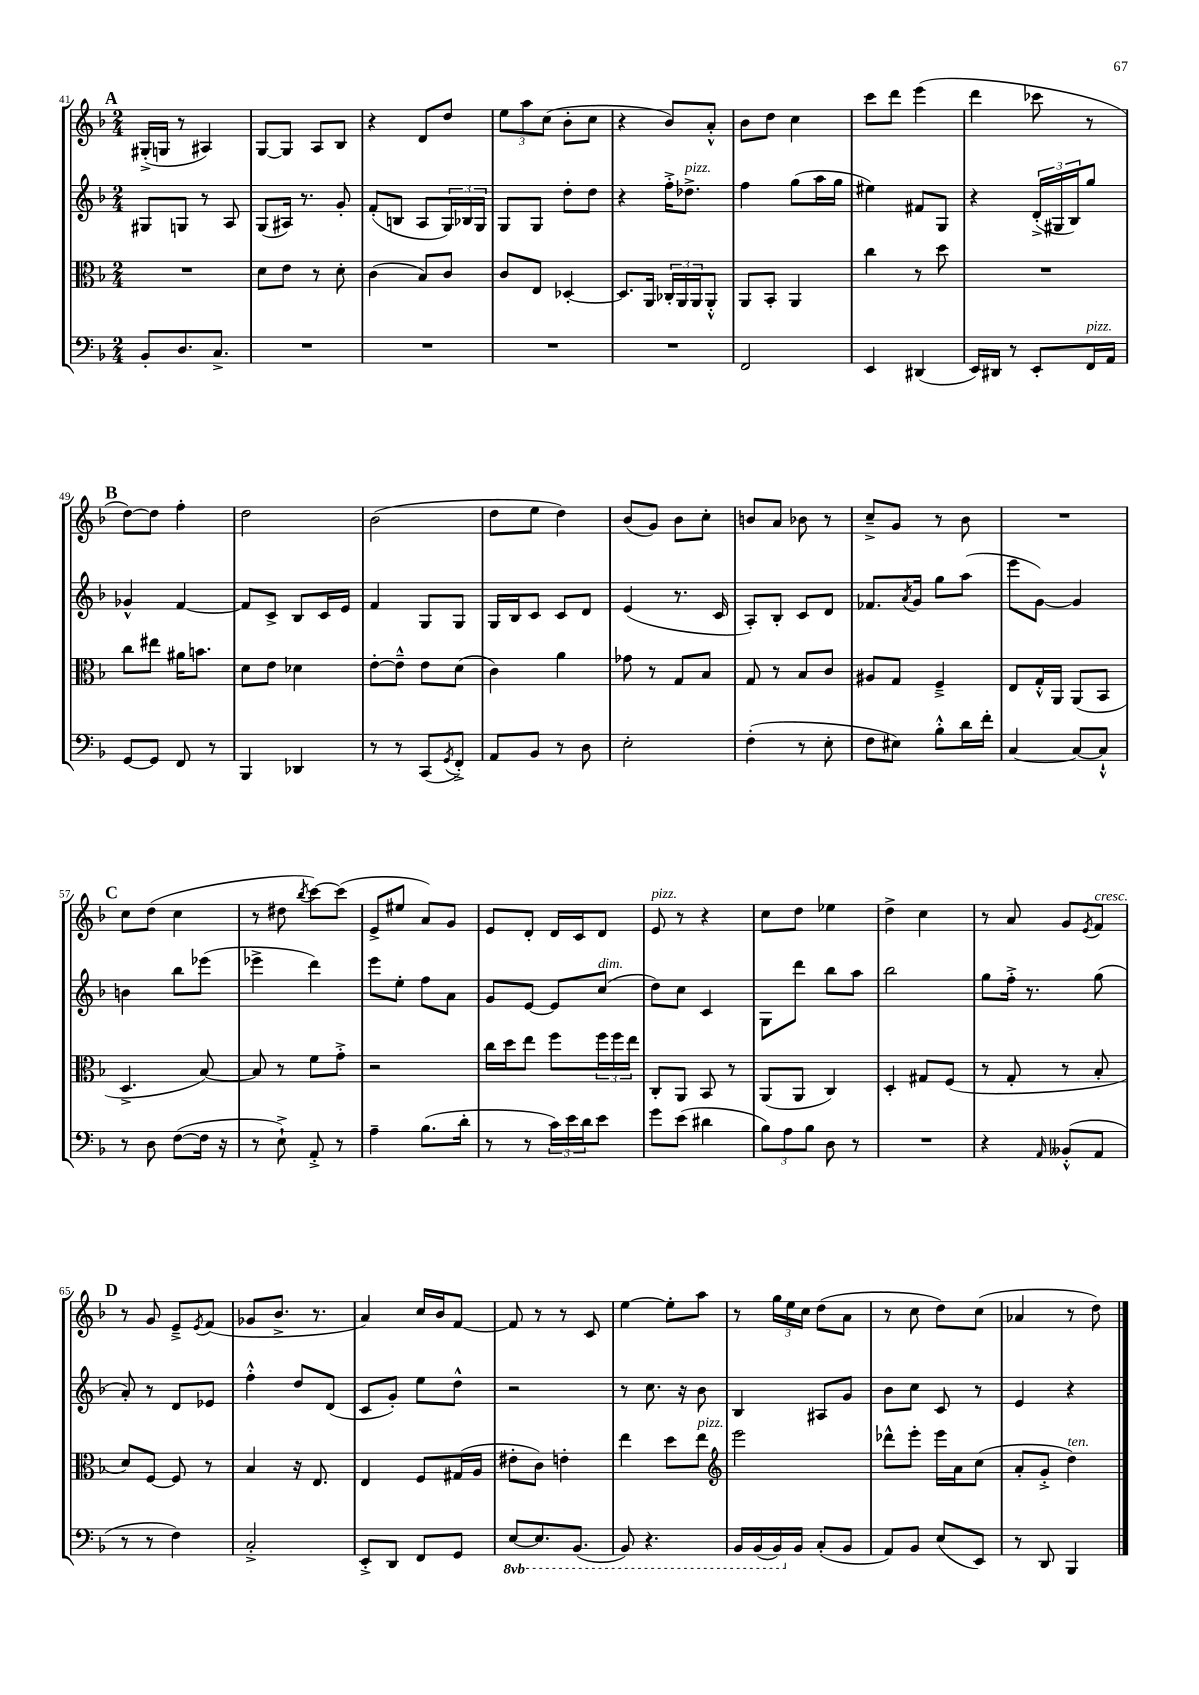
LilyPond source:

<<
\new StaffGroup <<
\new Staff = "s0" {
    \clef treble \key f \major \numericTimeSignature \time 2/4
    \mark \markup { \bold "A" } gis16-.->( g16 r8 ais4) |
    g8~ g8 a8 bes8 |
    r4 d'8 d''8 |
    \tuplet 3/2 { e''8 a''8 c''8( } bes'8-. c''8 |
    r4 bes'8) a'8-.-^ |
    bes'8 d''8 c''4 |
    c'''8 d'''8 e'''4( |
    d'''4 ces'''8 r8 |
    \mark \markup { \bold "B" } d''8~) d''8 f''4-. |
    d''2 |
    bes'2( |
    d''8 e''8 d''4) |
    bes'8( g'8) bes'8 c''8-. |
    b'8 a'8 bes'8 r8 |
    c''8---> g'8 r8 bes'8 |
    R2 |
    \mark \markup { \bold "C" } c''8 d''8( c''4 |
    r8 dis''8 \acciaccatura { bes''8 } c'''8~) c'''8( |
    e'8-> eis''8 a'8) g'8 |
    e'8 d'8-. d'16 c'16 d'8 |
    e'8^\markup { \italic "pizz." } r8 r4 |
    c''8 d''8 ees''4 |
    d''4-> c''4 |
    r8 a'8 g'8 \acciaccatura { e'8 } f'8^\markup { \italic "cresc." } |
    \mark \markup { \bold "D" } r8 g'8 e'8---> \acciaccatura { e'8 } f'8( |
    ges'8 bes'8.-> r8. |
    a'4) c''16 bes'16 f'8~ |
    f'8 r8 r8 c'8 |
    e''4~ e''8-. a''8 |
    r8 \tuplet 3/2 { g''16 e''16 c''16 } d''8( a'8 |
    r8 c''8 d''8) c''8( |
    aes'4 r8 d''8) \bar "|." |
}
\new Staff = "s1" {
    \clef treble \key f \major \numericTimeSignature \time 2/4
    \mark \markup { \bold "A" } gis8 g8 r8 a8 |
    g8( ais16) r8. g'8-. |
    f'8-.( b8 a8 \tuplet 3/2 { g16) bes16 g16 } |
    g8 g8 d''8-. d''8 |
    r4 f''16-.-> des''8.->^\markup { \italic "pizz." } |
    f''4 g''8( a''16 g''16 |
    eis''4) fis'8 g8 |
    r4 \tuplet 3/2 { d'16-.->( gis16 bes16) } g''8 |
    \mark \markup { \bold "B" } ges'4-^ f'4~ |
    f'8 c'8-> bes8 c'16 e'16 |
    f'4 g8 g8 |
    g16 bes16 c'8 c'8 d'8 |
    e'4( r8. c'16 |
    a8-.) bes8-. c'8 d'8 |
    fes'8. \acciaccatura { a'8 } g'16 g''8 a''8( |
    e'''8 g'8~) g'4 |
    \mark \markup { \bold "C" } b'4 bes''8 ees'''8( |
    ees'''4-> d'''4) |
    e'''8 e''8-. f''8 a'8 |
    g'8 e'8~ e'8 c''8^\markup { \italic "dim." }( |
    d''8) c''8 c'4 |
    g8 d'''8 bes''8 a''8 |
    bes''2 |
    g''8 f''16-.-> r8. g''8( |
    \mark \markup { \bold "D" } a'8-.) r8 d'8 ees'8 |
    f''4-.-^ d''8 d'8( |
    c'8 g'8-.) e''8 d''8-^ |
    r2 |
    r8 c''8. r16 bes'8 |
    bes4 ais8 g'8 |
    bes'8 c''8 c'8 r8 |
    e'4 r4 \bar "|." |
}
\new Staff = "s2" {
    \clef alto \key f \major \numericTimeSignature \time 2/4
    \mark \markup { \bold "A" } R2 |
    d'8 e'8 r8 d'8-. |
    c'4( bes8) c'8 |
    c'8 e8 des4~-. |
    des8. a,16 \tuplet 3/2 { ces16-. a,16 a,16 } a,8-.-^ |
    a,8 bes,8-. a,4 |
    c''4 r8 d''8 |
    R2 |
    \mark \markup { \bold "B" } c''8 eis''8 ais'16 b'8. |
    d'8 e'8 des'4 |
    e'8~-. e'8---^ e'8 d'8( |
    c'4) a'4 |
    ges'8 r8 g8 bes8 |
    g8 r8 bes8 c'8 |
    ais8 g8 f4---> |
    e8 g16-.-^ a,16 a,8( bes,8 |
    \mark \markup { \bold "C" } d4.-> bes8~) |
    bes8 r8 f'8 g'8-.-> |
    r2 |
    c''16 d''16 e''8 f''8 \tuplet 3/2 { f''16 f''16 e''16 } |
    c8-. a,8 bes,8 r8 |
    a,8( a,8 c4) |
    d4-. gis8 f8( |
    r8 g8-. r8 bes8-. |
    \mark \markup { \bold "D" } d'8) f8~ f8 r8 |
    bes4 r16 e8. |
    e4 f8 gis16( a16 |
    eis'8-. c'8) e'4-. |
    e''4 d''8 e''8^\markup { \italic "pizz." } |
    \clef treble e'''2 |
    des'''8-^ e'''8-. e'''16 a'16 c''8( |
    a'8-. g'8-.-> d''4^\markup { \italic "ten." }) \bar "|." |
}
\new Staff = "s3" {
    \clef bass \key f \major \numericTimeSignature \time 2/4 \set Staff.ottavationMarkups = #ottavation-simple-ordinals
    \mark \markup { \bold "A" } bes,8-. d8. c8.-> |
    R2 |
    R2 |
    R2 |
    R2 |
    f,2 |
    e,4 dis,4( |
    e,16) dis,16 r8 e,8-. f,16^\markup { \italic "pizz." } a,16 |
    \mark \markup { \bold "B" } g,8~ g,8 f,8 r8 |
    bes,,4 des,4 |
    r8 r8 c,8( \acciaccatura { g,8 } f,8-.->) |
    a,8 bes,8 r8 d8 |
    e2-. |
    f4-.( r8 e8-. |
    f8 eis8) bes8-.-^ d'16 f'16-. |
    c4~ c8~ c8-!-^ |
    \mark \markup { \bold "C" } r8 d8 f8~( f16 r16 |
    r8 e8-!->) a,8-.-> r8 |
    a4-- bes8.( d'16-. |
    r8 r8 \tuplet 3/2 { c'16) e'16 d'16 } e'8 |
    g'8 e'8( dis'4 |
    \tuplet 3/2 { bes8) a8 bes8 } d8 r8 |
    R2 |
    r4 \grace { a,16 } beses,8-.-^( a,8 |
    \mark \markup { \bold "D" } r8 r8 f4) |
    c2-.-> |
    e,8-.-> d,8 f,8 g,8 |
    \ottava #-1 e,8~ e,8. bes,,8.( |
    bes,,8) r4. |
    bes,,16 bes,,16( bes,,16) \ottava #0 bes,16 c8-.( bes,8 |
    a,8) bes,8 e8( e,8) |
    r8 d,8 bes,,4 \bar "|." |
}
>>
>>
\layout { \context { \Score currentBarNumber = #41 } }
